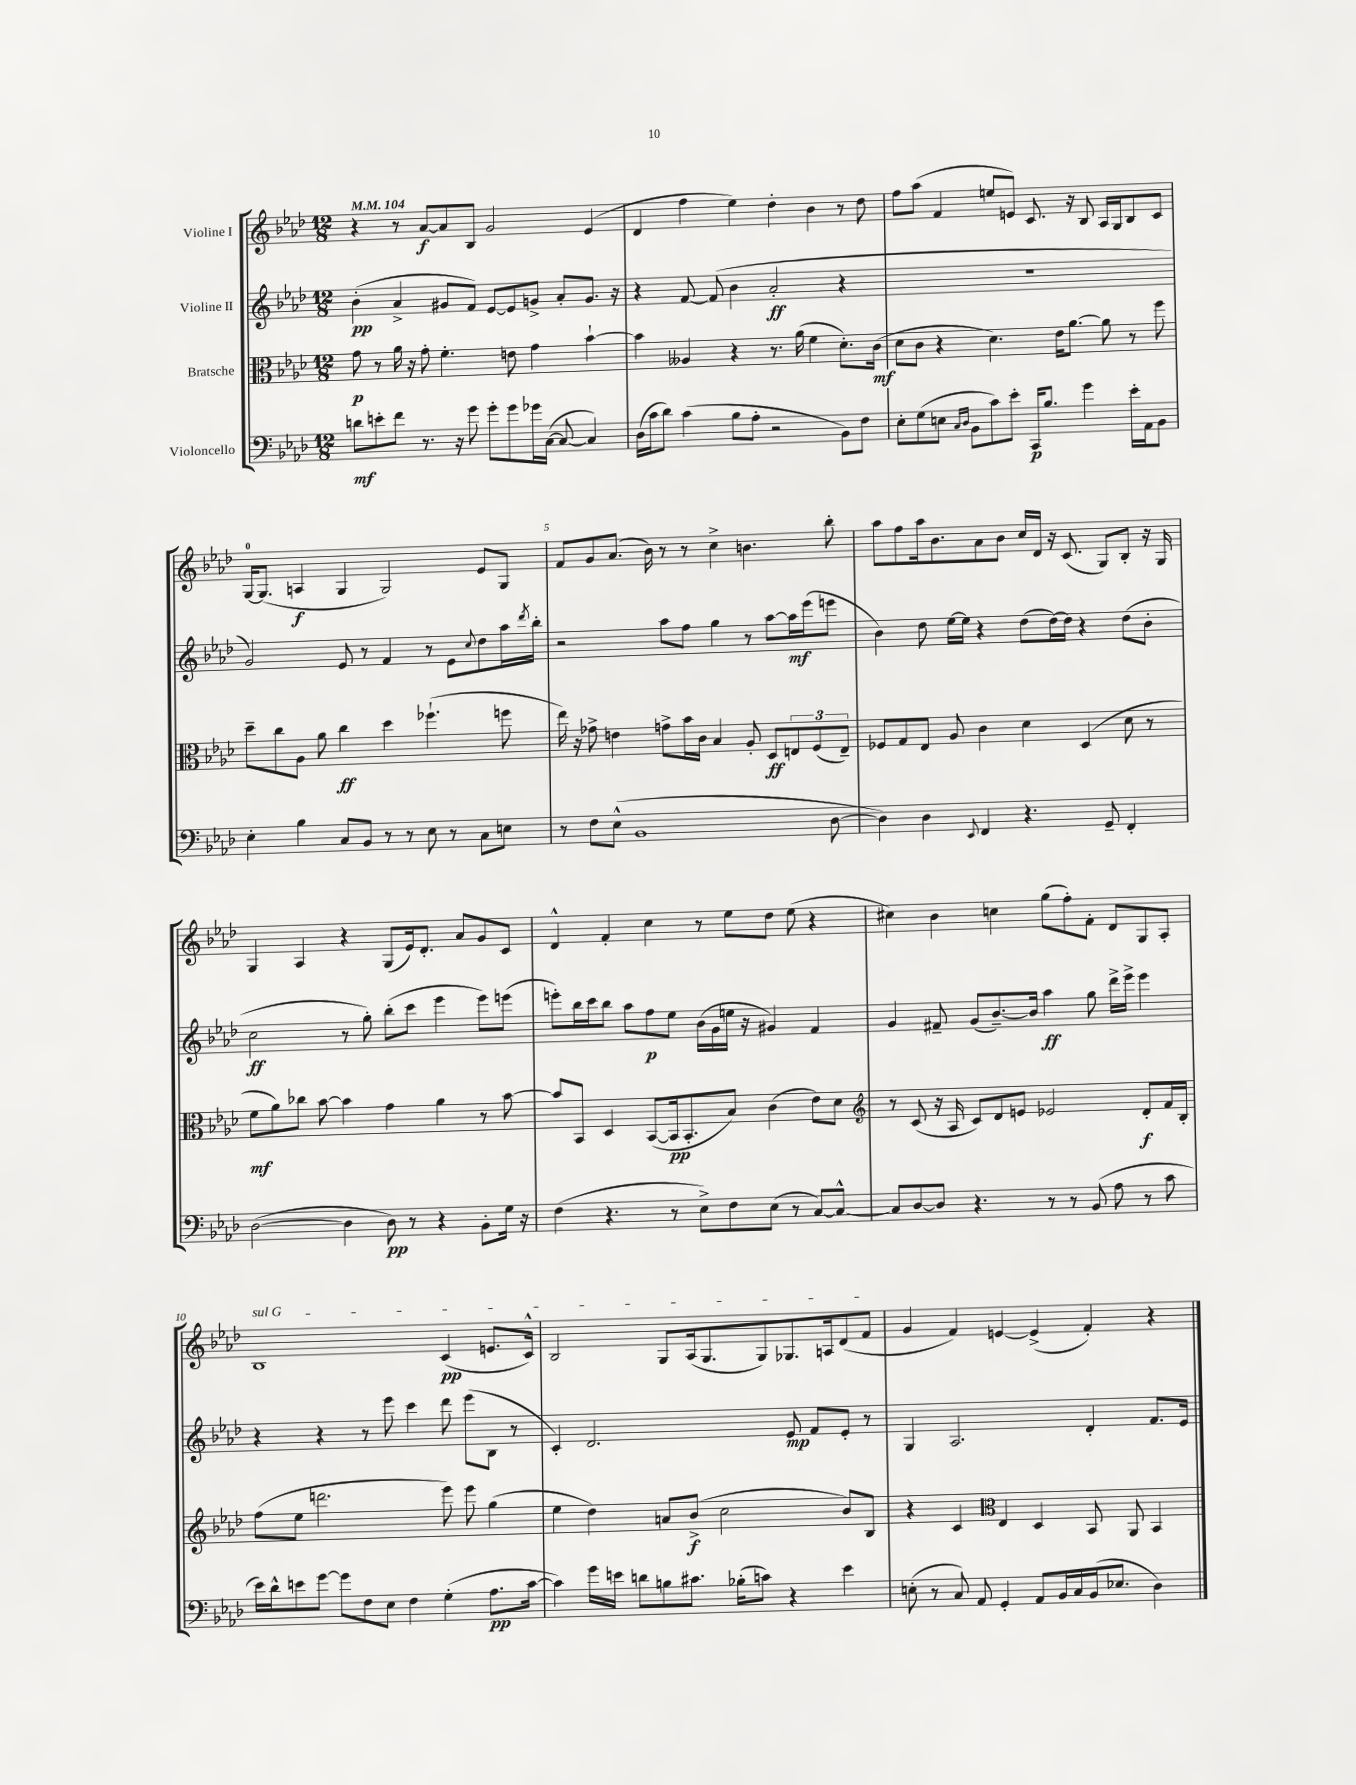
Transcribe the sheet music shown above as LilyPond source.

<<
\new StaffGroup <<
\new Staff = "s0" \with { instrumentName = "Violine I" } {
    \clef treble \key aes \major \numericTimeSignature \time 12/8 \tempo 4 = 104
    r4 r8 aes'8~\f aes'8 bes8 g'2 ees'4( |
    des'4 f''4 ees''4) des''4-. bes'4 r8 des''8 |
    f''8 aes''8( f'4 e''8 e'8) c'8. r16 bes8 aes16 g16 bes8 c'8 |
    g16-0~ g8.( a4\f g4 g2) ees'8 g8 |
    f'8 g'8 aes'8.( bes'16) r8 r8 c''4-> b'4. bes''8-. |
    aes''8 f''8 aes''16 bes'8. aes'8 bes'8 c''16 des'16 r16 c'8.( g8) bes8-. r16 g16 |
    g4 aes4 r4 g8( ees'16) des'8.-. aes'8 g'8 c'8 |
    des'4-^ f'4-. c''4 r8 ees''8 des''8 ees''8( r4 |
    cis''4) bes'4 c''4 g''8( f''8-.) f'8-. des'8 g8 aes8-. |
    \once \override TextSpanner.bound-details.left.text = \markup { \italic "sul G" } bes1\startTextSpan c'4\pp( e'8. c'16-^) |
    bes2 g8 aes16( g8. g8) ges8. a16 des'8( f'8\stopTextSpan |
    g'4 f'4) e'4~ e'4->( f'4-.) r4 \bar "|." |
}
\new Staff = "s1" \with { instrumentName = "Violine II" } {
    \clef treble \key aes \major \numericTimeSignature \time 12/8
    bes'4-.\pp( aes'4-> gis'8 f'8) ees'8~ ees'8 g'8-> aes'8-. g'8. r16 |
    r4 f'8~ f'8( bes'4 aes'2-.\ff r4 |
    R1. |
    g'2) ees'8 r8 f'4 r8 ees'8 \appoggiatura { c''8 } des''8 aes''16 \acciaccatura { des'''8 } bes''16-. |
    r2 aes''8 f''8 g''4 r8 aes''8~ aes''16\mf ees'''16( e'''8 |
    bes'4) des''8 ees''16~ ees''16 r4 des''8( des''16~) des''16 r4 des''8( bes'8-. |
    c''2\ff r8 g''8-.) bes''8-.( c'''8 ees'''4 ees'''8) e'''8( |
    e'''8-.) bes''16 c'''16 bes''8 aes''8 f''8\p ees''8 bes'16( g'16 e''16 r16 gis'4) f'4 |
    g'4 fis'8-- g'8( bes'8.~--) bes'16 aes''4\ff g''8 des'''16-> ees'''16-> ees'''4 |
    r4 r4 r8 ees'''8 c'''4 des'''8 ees'''8( bes8 r8 |
    c'4-.) des'2. ees'8\mp f'8 ees'8-. r8 |
    g4 aes2. des'4-. f'8. ees'16 \bar "|." |
}
\new Staff = "s2" \with { instrumentName = "Bratsche" } {
    \clef alto \key aes \major \numericTimeSignature \time 12/8
    g'8\p r8 aes'16 r16 g'8-. f'4.-. e'8 g'4 bes'4~-! |
    bes'4 aeses4 r4 r8. aes'16( f'4 des'8.-.) c'16\mf( |
    des'8 c'8 r4 des'4.) ees'16 aes'8.~ aes'8 r8 f''8 |
    des''8-- c''8 aes8 aes'8 c''4\ff des''4 fes''4.-!( f''8 |
    ees''16) r16 ges'8-> e'4 g'8-> bes'16 c'16 bes4 aes8-. des8\ff \tuplet 3/2 { e8 f8( e8--) } |
    fes8 g8 ees8 aes8 c'4 des'4 des4( des'8 r8 |
    f'8\mf aes'8) ces''8 bes'8~ bes'4 g'4 aes'4 r8 bes'8~ |
    bes'8 bes,8 des4 bes,8~( bes,16\pp bes,8.-. bes8) c'4( ees'8) des'8 |
    \clef treble r8 c'8( r16 aes16 c'8) des'8 e'8 ees'2 des'8-.\f f'16 bes16-. |
    f''8( ees''8 d'''2. ees'''8) ees'''8 g''4( |
    ees''4 des''4) a'8 bes'8->\f( c''2 bes'8) bes8 |
    r4 c'4 \clef alto ees4 des4 bes,8 aes,8 bes,4 \bar "|." |
}
\new Staff = "s3" \with { instrumentName = "Violoncello" } {
    \clef bass \key aes \major \numericTimeSignature \time 12/8
    d'8\mf e'8-. f'8 r8. r16 g'8 g'8-. g'8 ges'16 c16~( c8~ c4) |
    des16( c'16 des'8) c'4( bes8 aes8-. r2 bes,8) f8 |
    ees8-. g8( e8 \grace { c16 des16 } bes,8 c'8) ees'8-. c,16\p bes8. g'4 ees'16-. aes,16 bes,8 |
    ees4-. bes4 c8 bes,8 r8 r8 ees8 r8 c8 e8 |
    r8 f8 ees8-^( bes,1 des8~ |
    des4) des4 \appoggiatura { ees,8 } f,4 r4. g,8-- f,4-. |
    des2~( des4 des8\pp) r8 r4 bes,8-. g16 r16 |
    f4( r4. r8 ees8->) f8 ees8( r8 c8~) c8~-^ |
    c8 des8~ des8 r4. r8 r8 bes,8( aes8 r8 c'8 |
    ees'16) des'16-^ e'8 g'8~ g'8 f8 ees8 f4 g4-.( aes8.\pp c'16~ |
    c'4) g'16 e'16 d'8 b8 cis'8. bes16-.( c'8) r4 e'4 |
    e8-.( r8 c8) aes,8 g,4-. aes,8 bes,16 c16 bes,16( ees8. des4) \bar "|." |
}
>>
>>
\layout { \context { \Score \override BarNumber.break-visibility = ##(#f #t #t) barNumberVisibility = #(every-nth-bar-number-visible 5) } }
